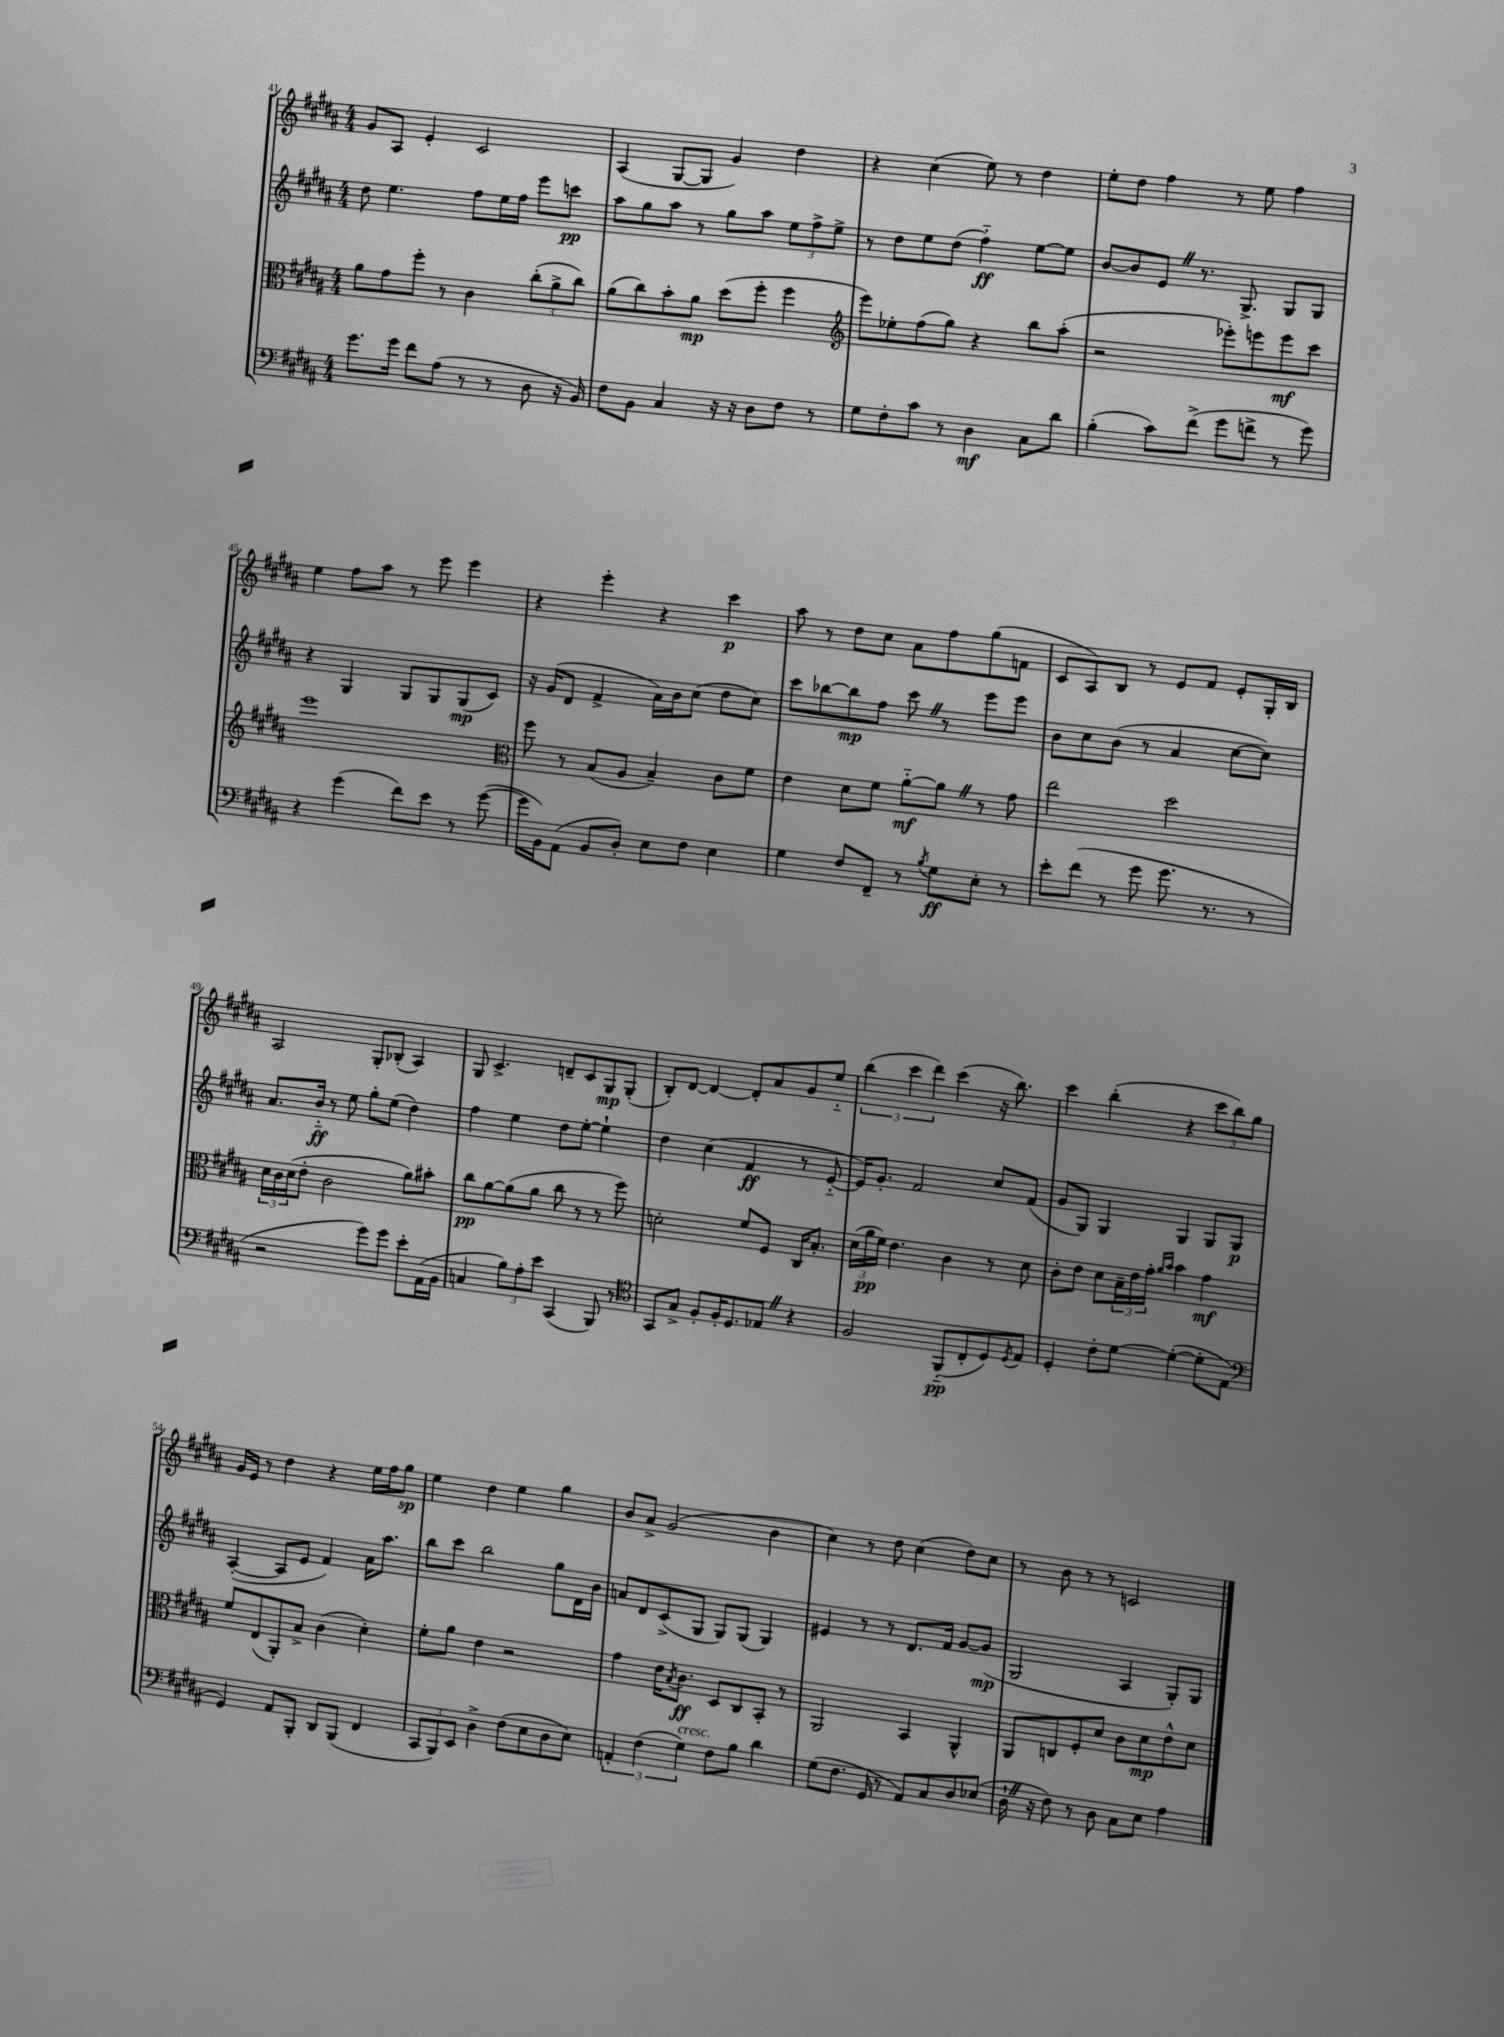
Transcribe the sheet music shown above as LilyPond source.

<<
\new StaffGroup <<
\new Staff = "s0" {
    \clef treble \key b \major \numericTimeSignature \time 4/4
    gis'8 ais8 e'4-. cis'2 |
    ais4( gis8~ gis8 gis'4) dis''4 |
    r4 cis''4( e''8) r8 dis''4 |
    e''8-. dis''8 fis''4 r8 e''8 fis''4 |
    e''4 fis''8 ais''8 r8 e'''8 e'''4 |
    r4 e'''4-. r4 cis'''4\p |
    ais''8 r8 dis''8 cis''8 ais'8 fis''8 gis''8( f'8 |
    cis'8 ais8) b8 r8 e'8 fis'8 e'8-. gis16-. b16 |
    ais2 gis8-. bes8-.( ais4) |
    gis8 cis'4.-> d'8-- cis'8 gis8\mp gis8-.( |
    b8-.) dis'8~ dis'4~ dis'8-. ais'8 gis'8 e''8-_ |
    \tuplet 3/2 { b''4( cis'''4 dis'''4) } cis'''4( r16 b''8.) |
    cis'''4 b''4-.( r4 \tuplet 3/2 { cis'''8 b''8) gis''8 } |
    gis'16 e'16 r8 dis''4 r4 e''16 fis''16 gis''8\sp |
    e''4 dis''4 e''4 gis''4 |
    b'8 ais'8-> gis'2( b'4 |
    cis''4) r8 dis''8 cis''4( dis''8) cis''8 |
    r8 b'8 r8 r8 c'2 \bar "|." |
}
\new Staff = "s1" {
    \clef treble \key b \major \numericTimeSignature \time 4/4
    dis''8 e''4. fis''8 e''16 fis''16 e'''8 c'''8\pp |
    ais''8 gis''8 ais''8 r8 gis''8 ais''8 \tuplet 3/2 { e''8 fis''8-> e''8-> } |
    r8 dis''8 e''8 dis''8( fis''4-_\ff) e''8~ e''8 |
    b'8~ b'8 e'8 \once \override BreathingSign.text = \markup { \musicglyph "scripts.caesura.straight" } \breathe r8. gis8.-> gis8 gis8 |
    r4 gis4 gis8 gis8 gis8\mp( cis'8) |
    r16 gis'16( dis'8 fis'4-> ais'16) b'16 cis''8( dis''8 cis''8) |
    cis'''8 bes''8~ bes''8\mp fis''8 cis'''8 \once \override BreathingSign.text = \markup { \musicglyph "scripts.caesura.straight" } \breathe r8 e'''8 e'''8 |
    b'8 cis''8 b'8( r8 ais'4 cis''8~ cis''8) |
    ais'8. b'16-_\ff r8 e''8 gis''8-. e''8( dis''4) |
    fis''4 e''4 dis''8 e''8~-. e''4-! |
    dis''4 cis''4( fis'4\ff r8 e'8~-_ |
    e'16) gis'8.-. fis'2 cis''8 fis'8( |
    gis'8 gis8) gis4 gis4 gis8 gis8\p |
    ais4~-.( ais8 e'8 fis'4) ais'16 ais''8. |
    b''8 cis'''8 b''2 gis''8 dis'16 b'16 |
    a'8 dis'8 cis'8->( gis8 gis8) gis8( gis4) |
    eis'4 r8 r8 dis'8. fis'16 gis'8~ gis'8\mp( |
    gis2 ais4 gis8-.) gis8 \bar "|." |
}
\new Staff = "s2" {
    \clef alto \key b \major \numericTimeSignature \time 4/4
    ais'8 gis'8 fis''8-. r8 cis'4 \tuplet 3/2 { cis''8-.( ais'8-> cis''8) } |
    ais'8( cis''8) b'8-. ais'8\mp dis''8( fis''8-. fis''4 |
    \clef treble e'''8) ees''8-. fis''8( gis''8) r4 b''8 ais''8-.( |
    r2 ees'''8-.) e'''8 e'''8\mf cis'''8 |
    e'''1 |
    \clef alto fis''8 r8 b8( ais8 b4--) cis'8 fis'8 |
    e'4 dis'8 fis'8 ais'8~-_\mf ais'8 \once \override BreathingSign.text = \markup { \musicglyph "scripts.caesura.straight" } \breathe r8 gis'8 |
    e''2 dis''2 |
    \tuplet 3/2 { dis'16 cis'16 dis'16( } e'8-. cis'2 ais'8) bis'8-. |
    cis''8\pp ais'8~ ais'8( ais'8 cis''8 r8 r8 fis''8) |
    d'2-. fis'8 fis8 cis16 b8.-. |
    \tuplet 3/2 { dis'16( ais'16\pp fis'16) } e'4. cis'4 r8 dis'8 |
    cis'8-. e'8 dis'8 \tuplet 3/2 { b16-- e'16 gis'16-. } \grace { ais'16 b'16 } b'4 gis'4\mf |
    fis'8 e8( ais,8-.) b8-> cis'4( dis'4-.) |
    fis'8-. ais'8 e'4 r2 |
    gis'4 e'16 \acciaccatura { b8 } cis'8.\ff dis8 cis8 b,8-. r8 |
    ais,2 b,4 ais,4-^ |
    ais,8 c8 fis8-. dis'8 cis'8 dis'8\mp e'8-^ dis'8 \bar "|." |
}
\new Staff = "s3" {
    \clef bass \key b \major \numericTimeSignature \time 4/4
    gis'8. gis'16 fis'8 ais8( r8 r8 dis8 r16 b,16) |
    fis8 b,8 cis4 r16 r16 dis8 fis8 r8 |
    gis8 fis8-. cis'8 r8 dis4\mf cis8 dis'8 |
    b4-.( cis'8) fis'8->( gis'8 f'8-> r8 gis'8) |
    r4 gis'4( fis'8) e'8 r8 gis'8~( |
    gis'16 b,16) ais,8( b,8 dis8-.) e8 fis8 e4 |
    gis4 fis8 fis,8-- r8 \acciaccatura { b8 } gis8\ff e8-. r8 |
    e'8-. fis'8( r8 gis'8 gis'8. r8. r8 |
    r2 gis'8) gis'8 e'8-. ais,16( b,16 |
    c4 \tuplet 3/2 { b8) ais8-. e'8 } cis,4( b,,8) r8 |
    \clef tenor gis,8 gis8-> fis8-. fis16-. dis8. ees8 \once \override BreathingSign.text = \markup { \musicglyph "scripts.caesura.straight" } \breathe r4 |
    fis2 fis,8-_\pp( cis8-. dis8) \acciaccatura { dis8 } e8 |
    dis4-. cis'8-. dis'8~ dis'4~-.( dis'8-. e8 |
    \clef bass gis,4) ais,8 b,,8-. dis,8 b,,8( fis,4 |
    \tuplet 3/2 { cis,8 b,,8) e,8 } dis4-> fis8( e8 dis8 e8) |
    \tuplet 3/2 { a,4-. fis4( gis4^\markup { \italic "cresc." }) } fis8 b8 dis'4 |
    gis8( fis8. gis,16 r8 ais,8) cis8 dis8 ees8( |
    dis16-! \once \override BreathingSign.text = \markup { \musicglyph "scripts.caesura.straight" } \breathe r16 fis8) r8 dis8 cis8 e8 ais4 \bar "|." |
}
>>
>>
\layout { \context { \Score currentBarNumber = #41 } }
